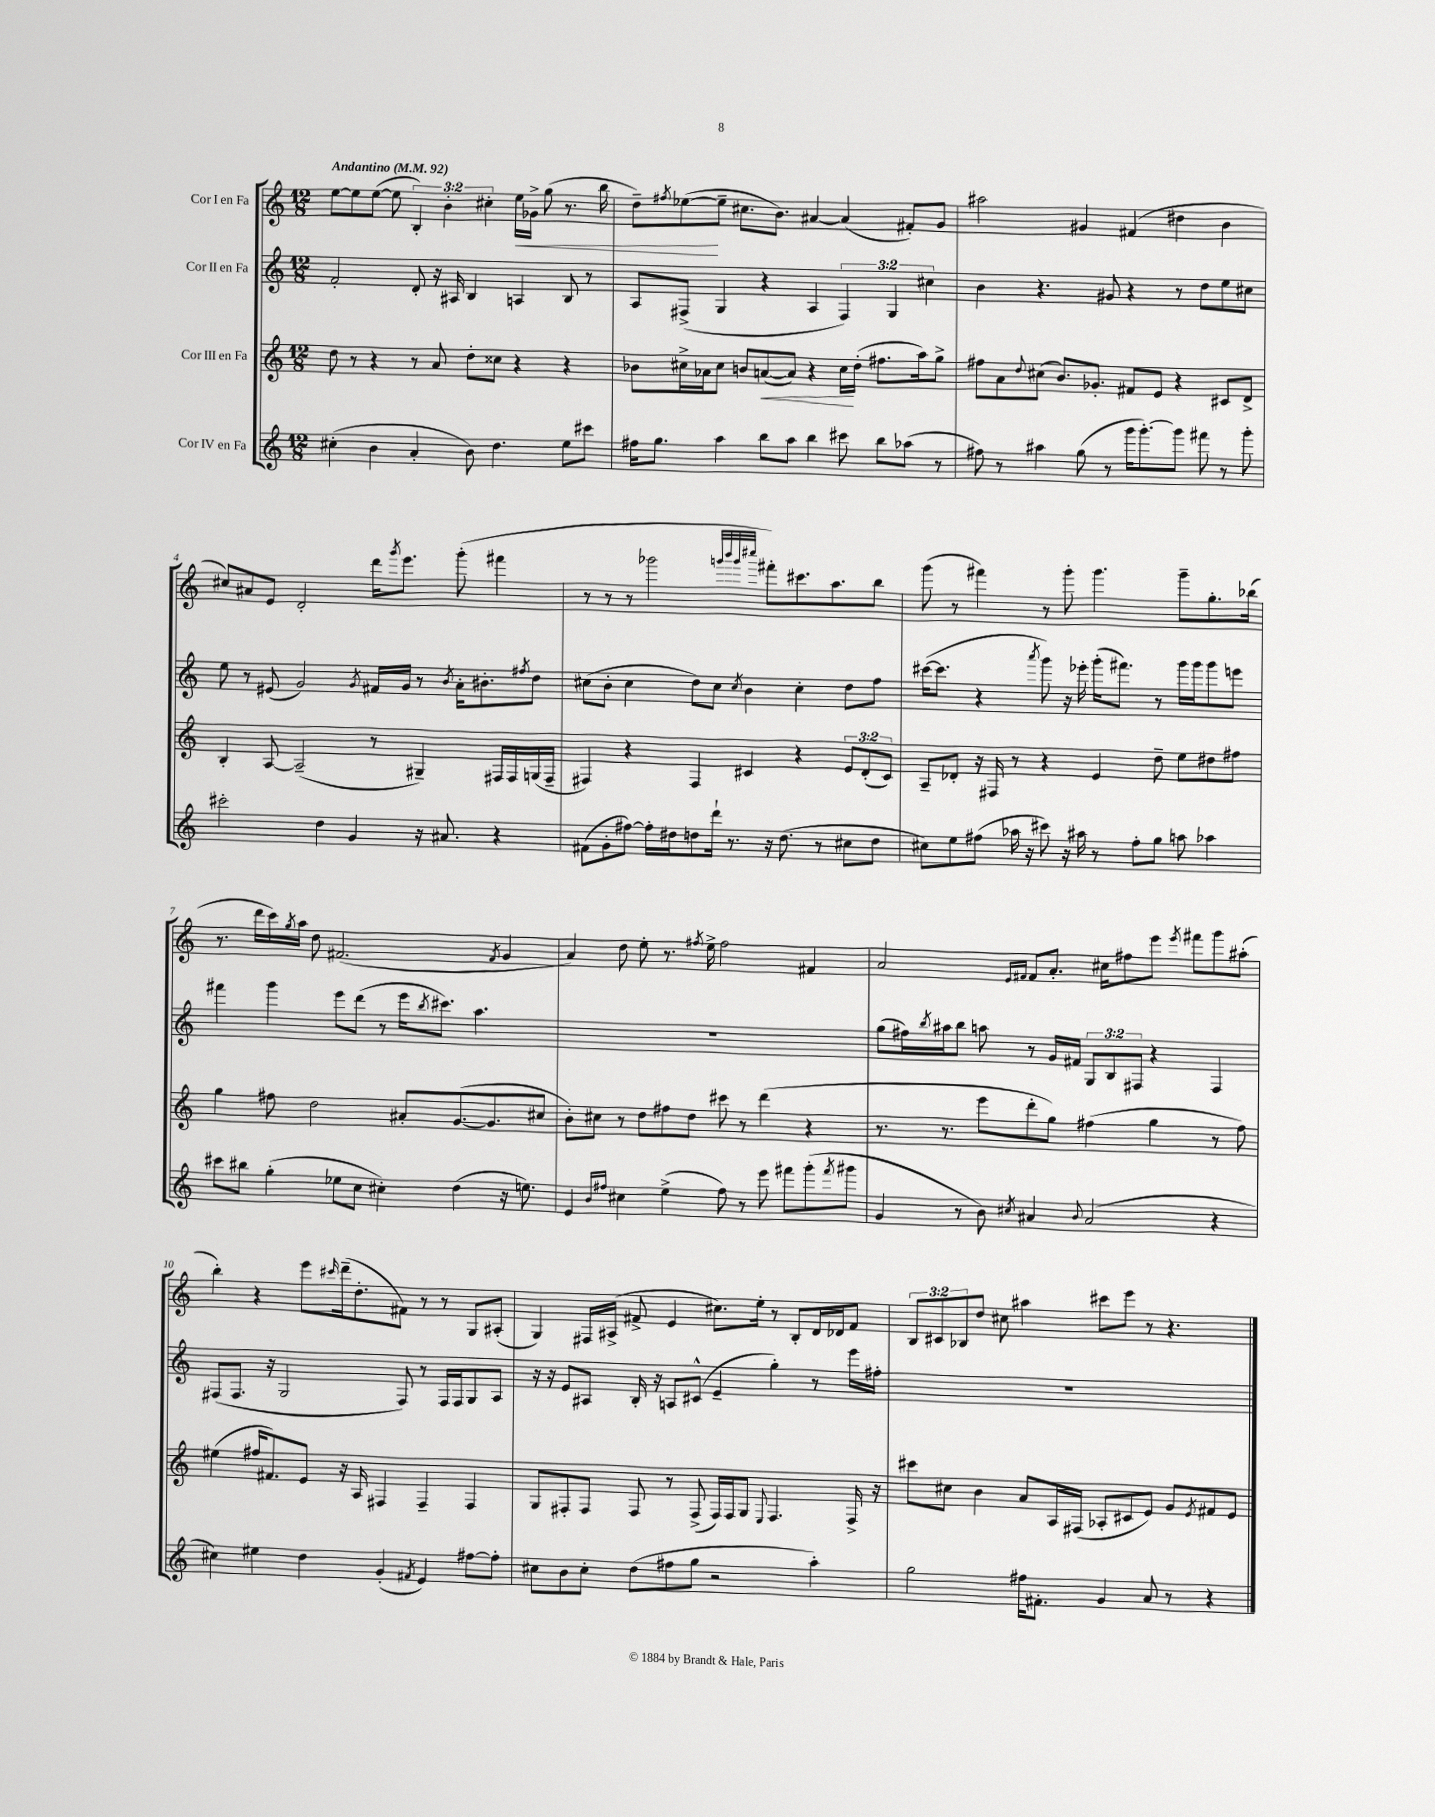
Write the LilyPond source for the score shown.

<<
\new StaffGroup <<
\new Staff = "s0" \with { instrumentName = "Cor I en Fa" } {
    \clef treble \key c \major \numericTimeSignature \time 12/8 \override Staff.TupletNumber.text = #tuplet-number::calc-fraction-text \tempo "Andantino" 4 = 92
    e''8~ e''8 e''8~( e''8 \tuplet 3/2 { b4-.) b'4-. cis''4-. } e''16\< ges'16-> g''8( r8. b''16 |
    d''8--) \acciaccatura { fis''8 } ees''8~\!( ees''8-- cis''8. b'8.) ais'4~ ais'4( fis'8-.) g'8 |
    ais''2 gis'4 fis'4( dis''4 b'4 |
    cis''8) ais'8 e'8 d'2-. d'''16 \acciaccatura { g'''8 } e'''8. g'''8-.( fis'''4 |
    r8 r8 r8 ges'''2 \grace { g'''32 b'''32 g'''32 cis''''32 } fis'''8-.) cis'''8. a''8. b''8 |
    g'''8( r8 fis'''4) r8 g'''8-. g'''4. g'''8-- g''8.-. bes''16( |
    r8. d'''16 c'''16) \acciaccatura { g''8 } a''16 d''8 fis'2.( \acciaccatura { fis'8 } g'4 |
    a'4) d''8 e''8-. r8. \acciaccatura { fis''8 } e''16-> fis''2 fis'4 |
    a'2 \grace { e'16 fis'16 } fis'8 a'8.-. cis''16 fis''8 e'''8 \acciaccatura { e'''8 } fis'''8 g'''8 ais''8-.( |
    b''4-.) r4 e'''8 \grace { cis'''16 } d'''16--( d''8.-. fis'8) r8 r8 g8 ais8-.( |
    g4) fis16 ais16->( fis'8-> e'4 cis''8.) e''16-. r8 b8-. d'16 des'16 fis'8 |
    \tuplet 3/2 { b8 cis'8 bes8 } d''8 cis''8 ais''4 cis'''8 e'''8 r8 r4. \bar "|." |
}
\new Staff = "s1" \with { instrumentName = "Cor II en Fa" } {
    \clef treble \key c \major \numericTimeSignature \time 12/8 \override Staff.TupletNumber.text = #tuplet-number::calc-fraction-text
    f'2-. d'8-. r16 ais16 b4 a4 b8 r8 |
    a8 fis8->( g4 r4 a4 \tuplet 3/2 { fis4) g4 cis''4 } |
    b'4 r4. gis'8 r4 r8 d''8 e''8 cis''8 |
    e''8 r8 eis'8( g'2) \acciaccatura { g'8 } fis'16 g'16 r8 \acciaccatura { b'8 } a'16-. bis'8.-. \acciaccatura { fis''8 } d''8 |
    cis''8( b'8-. cis''4 d''8) cis''8 \acciaccatura { cis''8 } b'4 cis''4-. d''8 f''8 |
    cis'''16~( cis'''8. r4 \acciaccatura { a'''8 } g'''8) r16 ees'''16-. g'''16-.( fis'''8.) r8 g'''16 g'''16 g'''8 e'''8 |
    fis'''4 g'''4 e'''8 d'''8( r8 e'''16 \acciaccatura { b''8 } cis'''8.) a''4. |
    R1. |
    g''8( fis''16) \acciaccatura { b''8 } ais''16 b''8 a''8 r8 g'16 fis'16 \tuplet 3/2 { g8 b8 fis8 } r4 fis4 |
    fis8( fis8. r16 g2 fis8) r8 fis16 fis16 g8 a8 |
    r16 r16 e'8 ais8 b16-. r16 a8 cis'8-^( e'4-- g''4-.) r8 e'''16 fis''16-. |
    R1. \bar "|." |
}
\new Staff = "s2" \with { instrumentName = "Cor III en Fa" } {
    \clef treble \key c \major \numericTimeSignature \time 12/8 \override Staff.TupletNumber.text = #tuplet-number::calc-fraction-text
    d''8 r8 r4 r8 a'8 d''8-. cisis''8 r4 r4 |
    bes'8 cis''16-> aes'16 cis''8 b'8 a'8~\<( a'8) r4 cis''16\! d''16-.( fis''8. a''16) g''8-> |
    fis''8 a'8 \appoggiatura { d''8 } cis''8( b'8.) ges'8.-. fis'8 e'8 r4 cis'8 d'8-> |
    b4-. a8~ a2--( r8 gis4--) fis16 fis16 g16( fis16-- |
    fis4) r4 fis4 cis'4 r4 \tuplet 3/2 { e'8 d'8-.( cis'8) } |
    a8-- des'8-. r16 fis16 r8 r4 e'4 d''8-- e''8 dis''8 fis''8 |
    g''4 fis''8 d''2 ais'8-. g'8.~( g'8. cis''8 |
    b'8-.) cis''8 r8 d''8 fis''8 d''8 cis'''8 r8 d'''4( r4 |
    r8. r8. e'''8 d'''8-. g''8) fis''4( g''4 r8 fis''8) |
    eis''4( fis''16 fis'8.) e'8 r16 a16 fis4 fis4-- fis4 |
    g8 fis8-. fis8 fis8 r8 fis8->( fis16) fis16 g8 \appoggiatura { e8 } fis4. fis16-> r16 |
    cis'''8 cis''8 b'4 a'8 a16 fis16( aes8-. cis'8 e'8) g'8 \acciaccatura { e'8 } fis'8 e'8 \bar "|." |
}
\new Staff = "s3" \with { instrumentName = "Cor IV en Fa" } {
    \clef treble \key c \major \numericTimeSignature \time 12/8
    cis''4-.( b'4 a'4-. b'8) d''4. e''8 cis'''8 |
    fis''16 g''8. a''4 b''8 a''8 b''4 cis'''8 b''8 aes''8( r8 |
    fis''8) r8 ais''4 g''8( r8 g'''16 g'''8.~-.) g'''8 fis'''8 r8 g'''8-. |
    cis'''2-. d''4 g'4 r16 ais'8. r4 |
    fis'8( g'8-. fis''8~) fis''16-. dis''16 d''8 d'''16-! r8. r16 d''8.( r8 cis''8 d''8 |
    cis''8) e''8 fis''8( aes''16 r16 cis'''8) r16 ais''16 r8 fis''8-. g''8 a''8 aes''4 |
    cis'''8 bis''8 g''4-.( ees''8 c''8 cis''4-.) d''4( r16 e''8.) |
    e'4 \grace { b'16 fis''16 } cis''4 e''4->( fis''8) r8 e'''8 fis'''8 g'''8-.( \acciaccatura { fis'''8 } gis'''8 |
    g'4 r8 b'8) \acciaccatura { cis''8 } ais'4 \appoggiatura { b'8 } ais'2( r4 |
    cis''4) eis''4 d''4 g'4-.( \acciaccatura { fis'8 } e'4) fis''8~ fis''8-. |
    cis''8 b'8 cis''8-. d''8( fis''8 g''8 r2 a''4-.) |
    g''2 fis''16 fis'8.-. g'4 a'8 r8 r4 \bar "|." |
}
>>
>>
